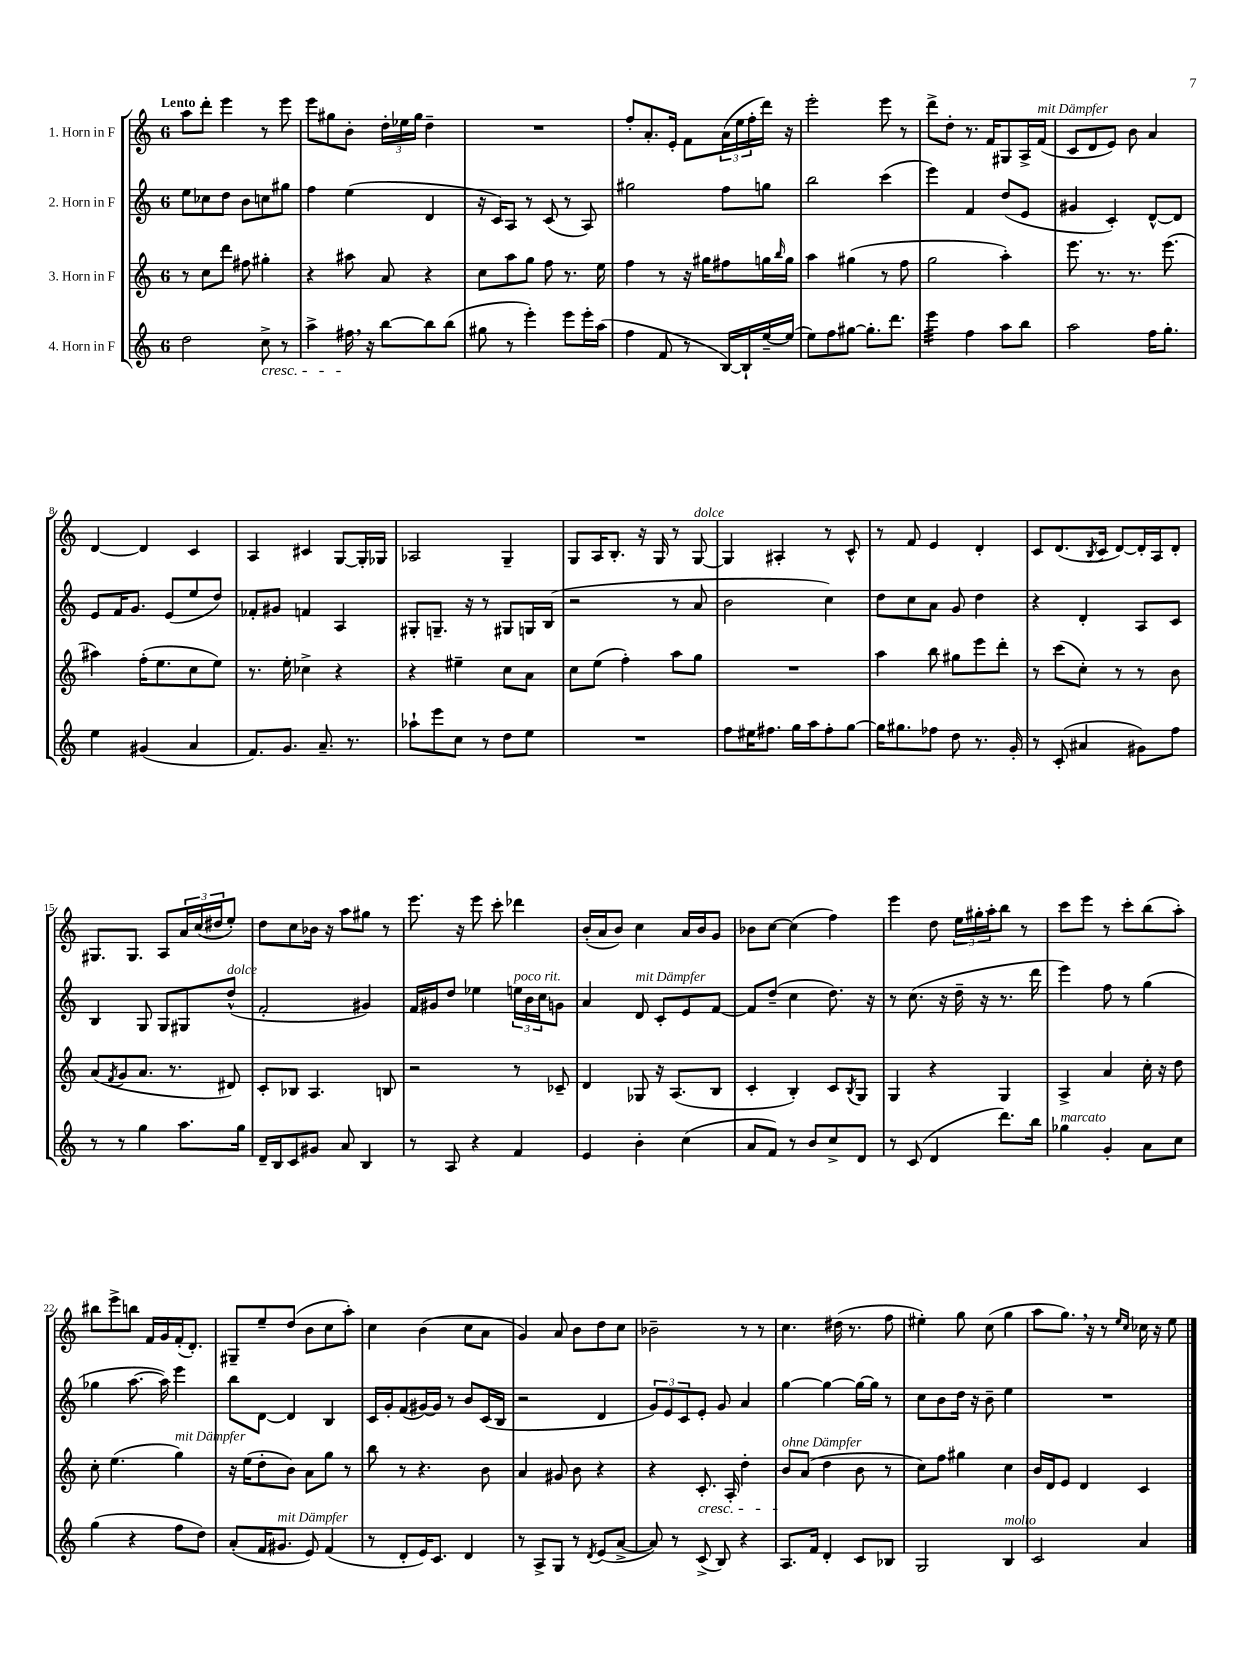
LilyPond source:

<<
\new StaffGroup <<
\new Staff = "s0" \with { instrumentName = "1. Horn in F" } {
    \clef treble \key c \major \once \override Staff.TimeSignature.style = #'single-digit \time 6/8 \tempo "Lento"
    a''8 d'''8-. e'''4 r8 e'''8 |
    e'''8 gis''8 b'8-. \tuplet 3/2 { d''16-. ees''16 gis''16 } d''4-- |
    R2. |
    f''8-. a'8.-. e'16-. f'8 \tuplet 3/2 { a'16( e''16 f''16-. } d'''16) r16 |
    e'''2-. e'''8 r8 |
    d'''8-> d''8-. r8. f'16 gis8 a16-> f'16^\markup { \italic "mit Dämpfer" }( |
    c'8 d'8 e'8) b'8 a'4 |
    d'4~ d'4 c'4 |
    a4 cis'4 g8~ g16-. ges16 |
    aes2 g4-- |
    g8 a16 b8.-. r16 g16 r8 g8~^\markup { \italic "dolce" } |
    g4 ais4-. r8 c'8-^ |
    r8 f'8 e'4 d'4-. |
    c'8 d'8.( \acciaccatura { b8 } c'16 d'8~) d'16-. a16 d'8-. |
    gis8. gis8. a8 \tuplet 3/2 { a'16 c''16( dis''16 } e''8-.) |
    d''8 c''8 bes'16 r16 a''8 gis''8 r8 |
    e'''8. r16 e'''8 c'''8-. des'''4 |
    b'16-.( a'16 b'8) c''4 a'16 b'16 g'8 |
    bes'8 c''8~ c''4( f''4) |
    e'''4 d''8 \tuplet 3/2 { e''16 gis''16-. a''16-. } b''8 r8 |
    c'''8 e'''8 r8 c'''8-. b''8( a''8-.) |
    bis''8 e'''8-> b''8 f'16 g'16 f'16-.( d'8.-.) |
    gis8-- e''8-- d''8( b'8 c''8 a''8-.) |
    c''4 b'4( c''8 a'8 |
    g'4) a'8 b'8 d''8 c''8 |
    bes'2-- r8 r8 |
    c''4. dis''16( r8. f''8 |
    eis''4-.) g''8 c''8( g''4 |
    a''8 g''8.) \breathe r16 r8 \grace { e''16 c''16 } ces''16 r16 e''8 \bar "|." |
}
\new Staff = "s1" \with { instrumentName = "2. Horn in F" } {
    \clef treble \key c \major \once \override Staff.TimeSignature.style = #'single-digit \time 6/8
    e''8 ces''8 d''8 b'8 c''8 gis''8 |
    f''4 e''4( d'4 |
    r16 c'16) a8 r8 c'8( r8 a8) |
    gis''2 f''8 g''8 |
    b''2 c'''4( |
    e'''4) f'4 d''8( e'8 |
    gis'4 c'4-.) d'8~-^ d'8 |
    e'8 f'16 g'8. e'8( e''8 d''8) |
    fes'8-. gis'8 f'4 a4 |
    gis8-. g8.-- r16 r8 gis8 g16 b16( |
    r2 r8 a'8 |
    b'2 c''4) |
    d''8 c''8 a'8 g'8 d''4 |
    r4 d'4-. a8 c'8 |
    b4 g8 g8 gis8 d''8-^^\markup { \italic "dolce" }( |
    f'2-. gis'4) |
    f'16 gis'16 d''8 ees''4 \tuplet 3/2 { e''16^\markup { \italic "poco rit." } b'16 c''16 } g'8 |
    a'4 d'8^\markup { \italic "mit Dämpfer" } c'8-. e'8 f'8~ |
    f'8 d''8--( c''4 d''8.) r16 |
    r8 c''8.( r16 d''16-- r16 r8. d'''16 |
    e'''4) f''8 r8 g''4( |
    ges''4 a''8.~ a''16) e'''4 |
    b''8 d'8~ d'4 b4 |
    c'16 g'16-. f'8( gis'16~) gis'16 r8 b'8 c'16( b16 |
    r2 d'4 |
    \tuplet 3/2 { g'8) e'8 c'8 } e'8-. g'8 a'4 |
    g''4~ g''4~ g''16~ g''16 r8 |
    c''8 b'8 d''16 r16 b'8-- e''4 |
    R2. \bar "|." |
}
\new Staff = "s2" \with { instrumentName = "3. Horn in F" } {
    \clef treble \key c \major \once \override Staff.TimeSignature.style = #'single-digit \time 6/8
    r8 c''8 d'''8 fis''8 gis''4-. |
    r4 ais''8 a'8 r4 |
    c''8 a''8 g''8 f''8 r8. e''16 |
    f''4 r8 r16 gis''16 fis''8 g''16 \grace { b''16 } g''16 |
    a''4 gis''4( r8 f''8 |
    g''2 a''4-.) |
    e'''8. r8. r8. e'''8.( |
    ais''4) f''16-.( e''8. c''8 e''8) |
    r8. e''16-. ces''4-> r4 |
    r4 eis''4-- c''8 a'8 |
    c''8 e''8( f''4-.) a''8 g''8 |
    R2. |
    a''4 b''8 gis''8 e'''8 d'''8-. |
    r8 c'''8( c''8-.) r8 r8 b'8 |
    a'8( \acciaccatura { f'8 } g'8 a'8. r8. dis'8) |
    c'8-. bes8 a4. b8 |
    r2 r8 ces'8-- |
    d'4 ges8 r16 a8.( b8 |
    c'4-. b4-.) c'8 \acciaccatura { b8 } g8 |
    g4 r4 g4 |
    a4-> a'4 c''16-. r16 d''8 |
    c''8-. e''4.( g''4^\markup { \italic "mit Dämpfer" }) |
    r16 e''16( d''8-. b'8) a'8 g''8 r8 |
    b''8 r8 r4. b'8 |
    a'4 gis'8 b'8 r4 |
    r4 c'8.-.\cresc a16-. d''4-. |
    b'8\!^\markup { \italic "ohne Dämpfer" } a'8( d''4 b'8 r8 |
    c''8) f''8 gis''4 c''4 |
    b'16 d'16 e'8 d'4 c'4 \bar "|." |
}
\new Staff = "s3" \with { instrumentName = "4. Horn in F" } {
    \clef treble \key c \major \once \override Staff.TimeSignature.style = #'single-digit \time 6/8
    d''2 c''8->\cresc r8 |
    a''4-> fis''16\! \breathe r16 b''8~ b''8 b''8( |
    gis''8 r8 e'''4-.) e'''8 e'''16-. a''16( |
    f''4 f'8 r8 b16~) b16-! e''16~-- e''16( |
    e''8) f''8 gis''8~ gis''8.-. d'''8. |
    e'''4:32 f''4 a''8 b''8 |
    a''2 f''16 g''8.-. |
    e''4 gis'4( a'4 |
    f'8.) g'8. a'8.-- r8. |
    aes''8-! e'''8 c''8 r8 d''8 e''8 |
    R2. |
    f''8 eis''16 fis''8. g''16 a''16 fis''8-. g''8~ |
    g''16 gis''8. fes''8 d''8 r8. g'16-. |
    r8 c'8-.( ais'4 gis'8) f''8 |
    r8 r8 g''4 a''8. g''16 |
    d'16-- b16 c'8 gis'8 a'8 b4 |
    r8 a8 r4 f'4 |
    e'4 b'4-. c''4( |
    a'8 f'8) r8 b'8 c''8-> d'8 |
    r8 c'8( d'4 d'''8.) b''16 |
    ges''4^\markup { \italic "marcato" } g'4-. a'8 c''8 |
    g''4( r4 f''8 d''8) |
    a'8-.( f'16 gis'8.^\markup { \italic "mit Dämpfer" } e'8) f'4( |
    r8 d'8-. e'16) c'8. d'4 |
    r8 a8-> g8 r8 \acciaccatura { d'8 } e'8( a'8~-> |
    a'8) r8 c'8->( b8) r4 |
    a8. f'16 d'4-. c'8 bes8 |
    g2 b4^\markup { \italic "molto" } |
    c'2 a'4 \bar "|." |
}
>>
>>
